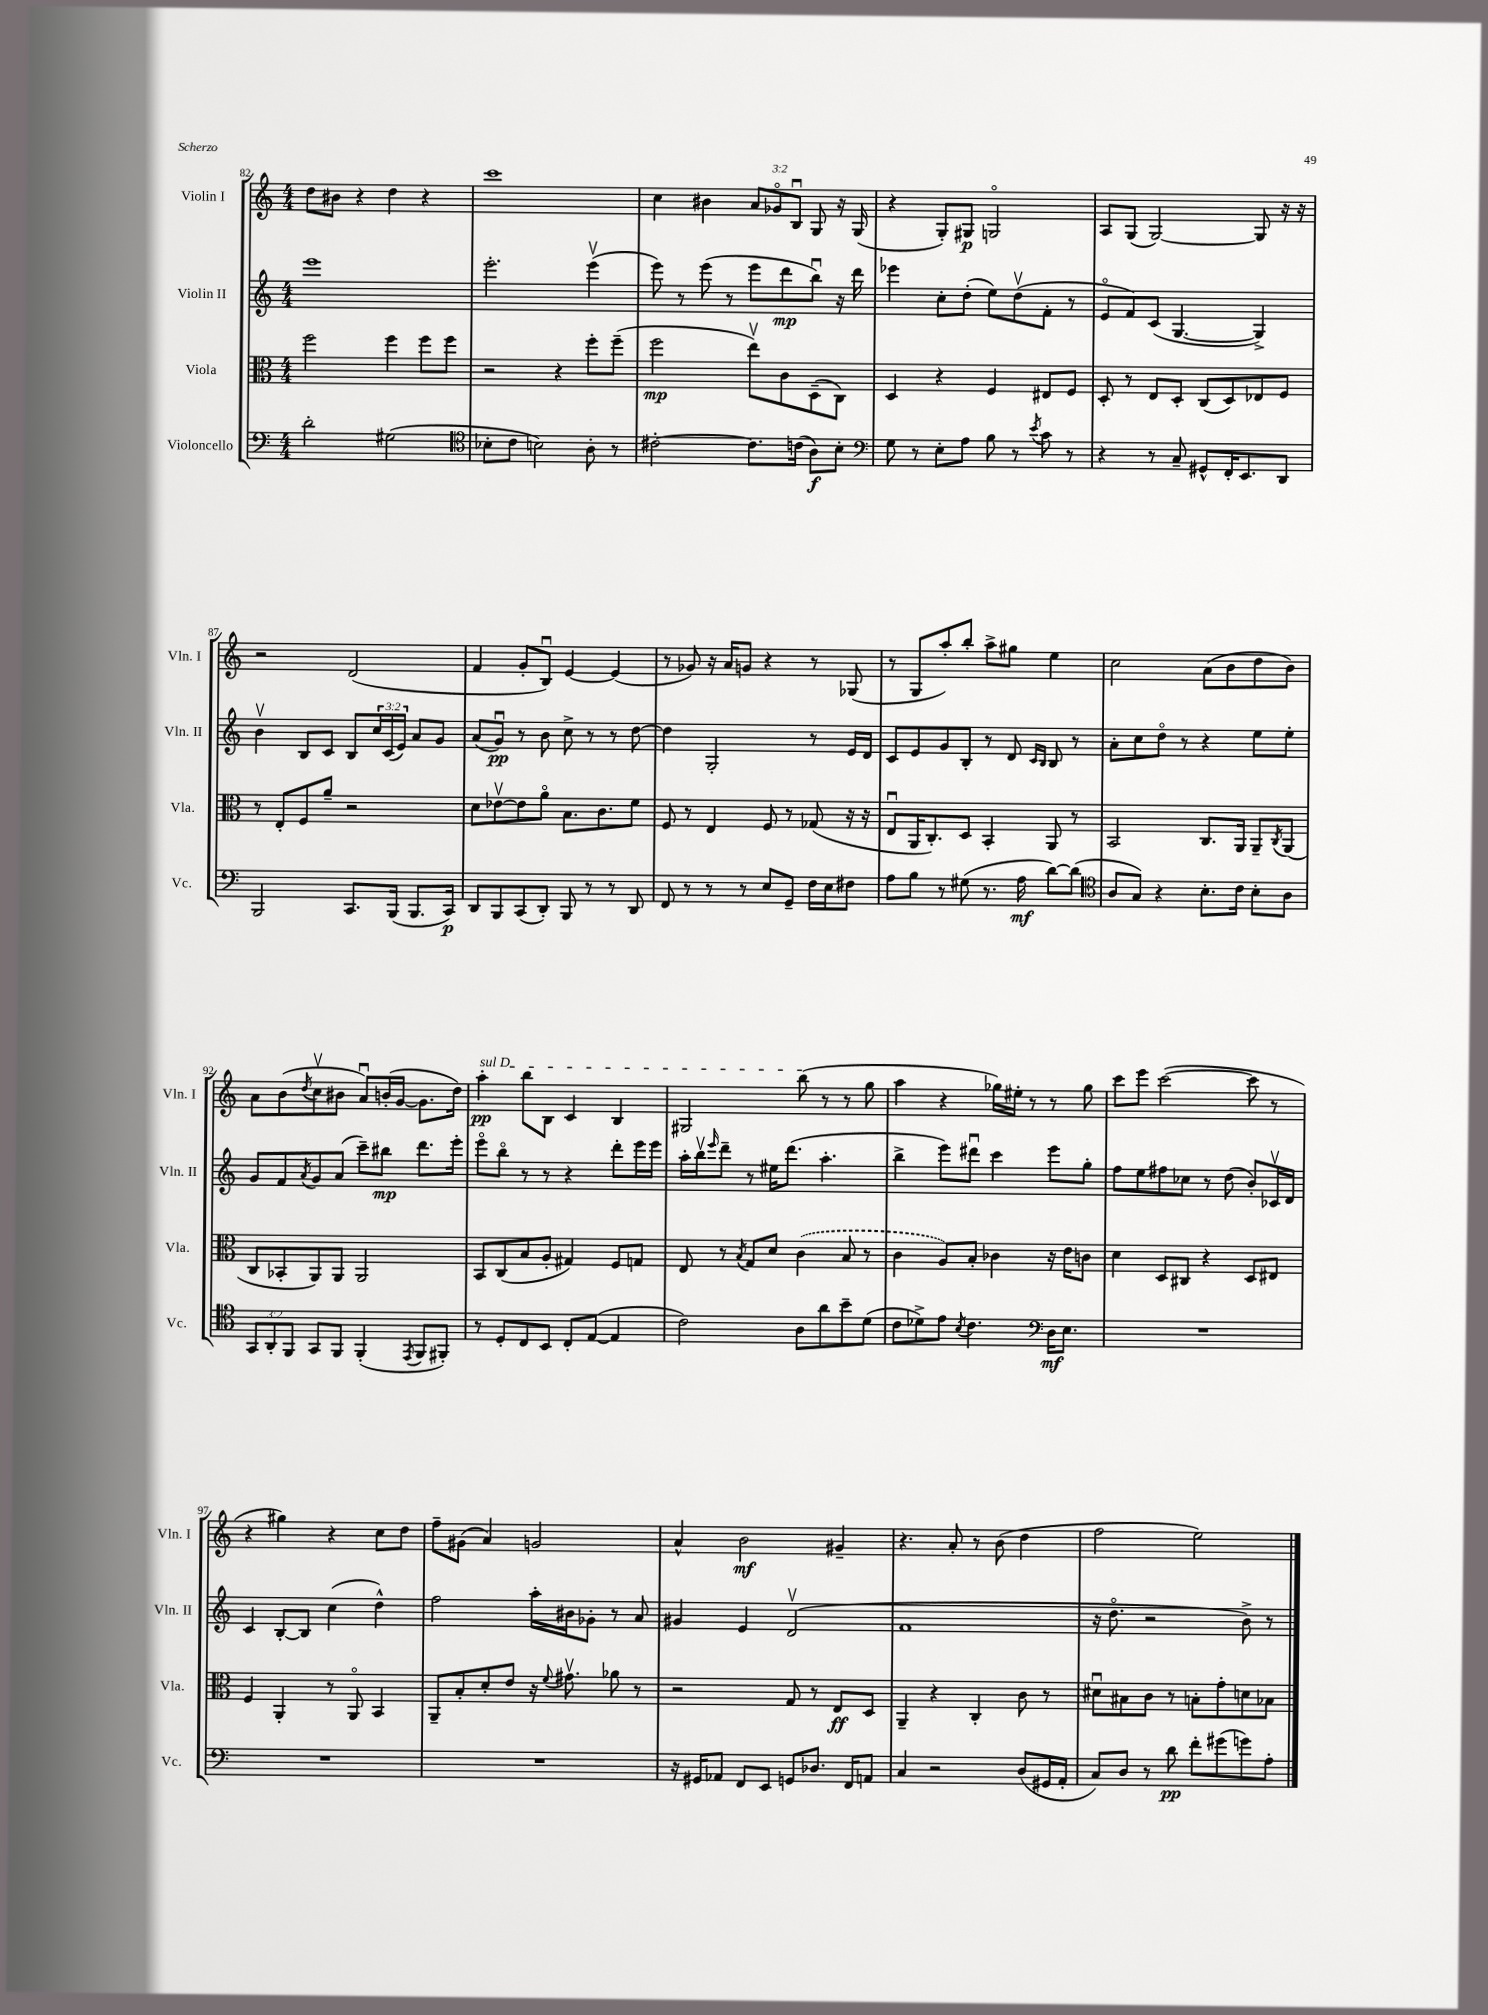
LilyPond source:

<<
\new StaffGroup <<
\new Staff = "s0" \with { instrumentName = "Violin I" shortInstrumentName = "Vln. I" } {
    \clef treble \key c \major \numericTimeSignature \time 4/4 \override Staff.TupletNumber.text = #tuplet-number::calc-fraction-text
    d''8 bis'8 r4 d''4 r4 |
    c'''1 |
    c''4 bis'4 \tuplet 3/2 { a'8 ges'8\flageolet b8\downbow } g8 r16 g16( |
    r4 g8-.) gis8\p g2\flageolet |
    a8 g8( g2~) g8 r16 r16 |
    r2 d'2( |
    f'4 g'8-. b8\downbow) e'4~ e'4( |
    r8 ges'8) r16 a'16 g'8 r4 r8 ges8( |
    r8 g8 a''8-.) b''8-. a''8-> gis''8 e''4 |
    c''2 a'8( b'8 d''8 b'8) |
    a'8 b'8( \acciaccatura { d''8 } c''8\upbow bis'8 a'8\downbow) b'16-.( g'16~ g'8. d''16) |
    \once \override TextSpanner.bound-details.left.text = \markup { \italic "sul D" } a''4-.\pp\startTextSpan b''8 b8 c'4 b4 |
    gis2 b''8\stopTextSpan( r8 r8 g''8 |
    a''4 r4 ges''16) eis''16-. r8 r8 ges''8 |
    c'''8 e'''8 c'''2~( c'''8 r8 |
    r4 gis''4) r4 c''8 d''8 |
    f''8-- gis'8( a'4) g'2 |
    a'4-^ b'2\mf gis'4-- |
    r4. a'8-. r8 b'8( d''4 |
    f''2 e''2) \bar "|." |
}
\new Staff = "s1" \with { instrumentName = "Violin II" shortInstrumentName = "Vln. II" } {
    \clef treble \key c \major \numericTimeSignature \time 4/4 \override Staff.TupletNumber.text = #tuplet-number::calc-fraction-text
    e'''1 |
    e'''2.-. e'''4\upbow( |
    e'''8) r8 e'''8( r8 e'''8 d'''8\mp b''8\downbow) r16 d'''16 |
    ees'''4 c''8-. d''8-.( e''8) d''8\upbow( f'8-. r8 |
    e'8\flageolet f'8) c'8( g4.~ g4->) |
    b'4\upbow b8 c'8 b8 \tuplet 3/2 { c''16 c'16( e'16) } a'8 g'8 |
    a'8( g'8\downbow\pp) r8 b'8 c''8-> r8 r8 d''8~ |
    d''4 g2-. r8 e'16 d'16 |
    c'8 e'8 g'8 b8-. r8 d'8 \grace { c'16 b16 } b8 r8 |
    a'8-. c''8 d''8\flageolet r8 r4 e''8 e''8-. |
    g'8 f'8 \acciaccatura { a'8 } g'8 a'8( c'''8--) bis''8\mp d'''8. e'''16-. |
    e'''8\flageolet b''8\flageolet r8 r8 r4 d'''8-. e'''16 e'''16 |
    a''16-. b''16\upbow \grace { e'''16 } d'''8-- r8 eis''16 d'''8.( a''4.-. |
    b''4-> e'''8) dis'''8\downbow c'''4 e'''8 g''8-. |
    f''8 e''8 fis''8 ces''8 r8 d''8( b'8-.) ces'16\upbow d'16 |
    c'4 b8~-. b8 c''4( d''4-^) |
    f''2 a''16-. bis'16 ges'8-. r8 a'8 |
    gis'4 e'4 d'2\upbow( |
    f'1 |
    r16 d''8.\flageolet r2 b'8->) r8 \bar "|." |
}
\new Staff = "s2" \with { instrumentName = "Viola" shortInstrumentName = "Vla." } {
    \clef alto \key c \major \numericTimeSignature \time 4/4
    f''2 f''4 f''8 f''8 |
    r2 r4 f''8-. f''8--( |
    f''2\mp e''8\upbow) c'8 d8--( c8) |
    d4 r4 f4 eis8 f8 |
    d8-. r8 e8 d8-. c8( d8) ees8 f8 |
    r8 e8-. f8 a'8-- r2 |
    d'8 ees'8~\upbow ees'8 a'8\flageolet b8. c'8. f'8 |
    f8 r8 e4 f8 r8 ges8( r16 r16 |
    e8\downbow a,16 c8.-.) d8 b,4-. a,8 r8 |
    b,2 c8. a,16 a,8-- \acciaccatura { c8 } a,8( |
    c8 bes,8-. a,8) a,8 a,2 |
    b,8 c8( b8 a8-. gis4) f8 g8 |
    e8 r8 \acciaccatura { b8 } g8 d'8 \once \slurDashed c'4( b8 r8 |
    c'4 a8) b8-. ces'4 r16 e'16 c'8 |
    d'4 d8 cis8 r4 d8 eis8 |
    f4 a,4-. r8 a,8\flageolet b,4 |
    a,8-- b8-. d'8-. e'8 r16 \appoggiatura { f'8 } gis'8.\upbow aes'8 r8 |
    r2 g8 r8 e8\ff d8 |
    a,4-- r4 c4-. c'8 r8 |
    dis'8\downbow bis8 c'8 r8 b8-. g'8-. d'8 bes8 \bar "|." |
}
\new Staff = "s3" \with { instrumentName = "Violoncello" shortInstrumentName = "Vc." } {
    \clef bass \key c \major \numericTimeSignature \time 4/4 \override Staff.TupletNumber.text = #tuplet-number::calc-fraction-text
    d'2-. gis2( |
    \clef tenor bes8-. c'8 b2) a8-. r8 |
    cis'2~-. cis'8. c'16( a8\f) b8-. |
    \clef bass g8 r8 e8-. a8 b8 r8 \acciaccatura { e'8 } c'8 r8 |
    r4 r8 c8-- gis,8-^ f,16-. e,8. d,8 |
    b,,2 c,8. b,,16( b,,8. c,16\p) |
    d,8 b,,8 c,8( d,8-.) b,,8 r8 r8 d,8 |
    f,8 r8 r8 r8 e8 g,8-- f16 e16 fis8 |
    a8 b8 r8 gis8( r8. a16\mf d'8~) d'8( |
    \clef tenor a8 g8) r4 b8.-. c'16 b8-. a8 |
    \tuplet 3/2 { g,8 a,8-. f,8 } g,8 f,8 f,4-.( \acciaccatura { e,8 } f,8 fis,8-.) |
    r8 d8-. c8 b,8 c8-. e8~( e4 |
    c'2) a8 a'8 b'8-- d'8( |
    c'8 des'8->) e'8 \acciaccatura { b8 } c'4. \clef bass d16\mf e8. |
    R1 |
    R1 |
    R1 |
    r16 gis,16 aes,8 f,8 e,8 g,8 des8. f,16 a,8 |
    c4 r2 d8( gis,16 a,16-. |
    c8) d8 r8 d'8\pp f'8-. gis'8( g'8) a8-. \bar "|." |
}
>>
>>
\layout { \context { \Score currentBarNumber = #82 } }
